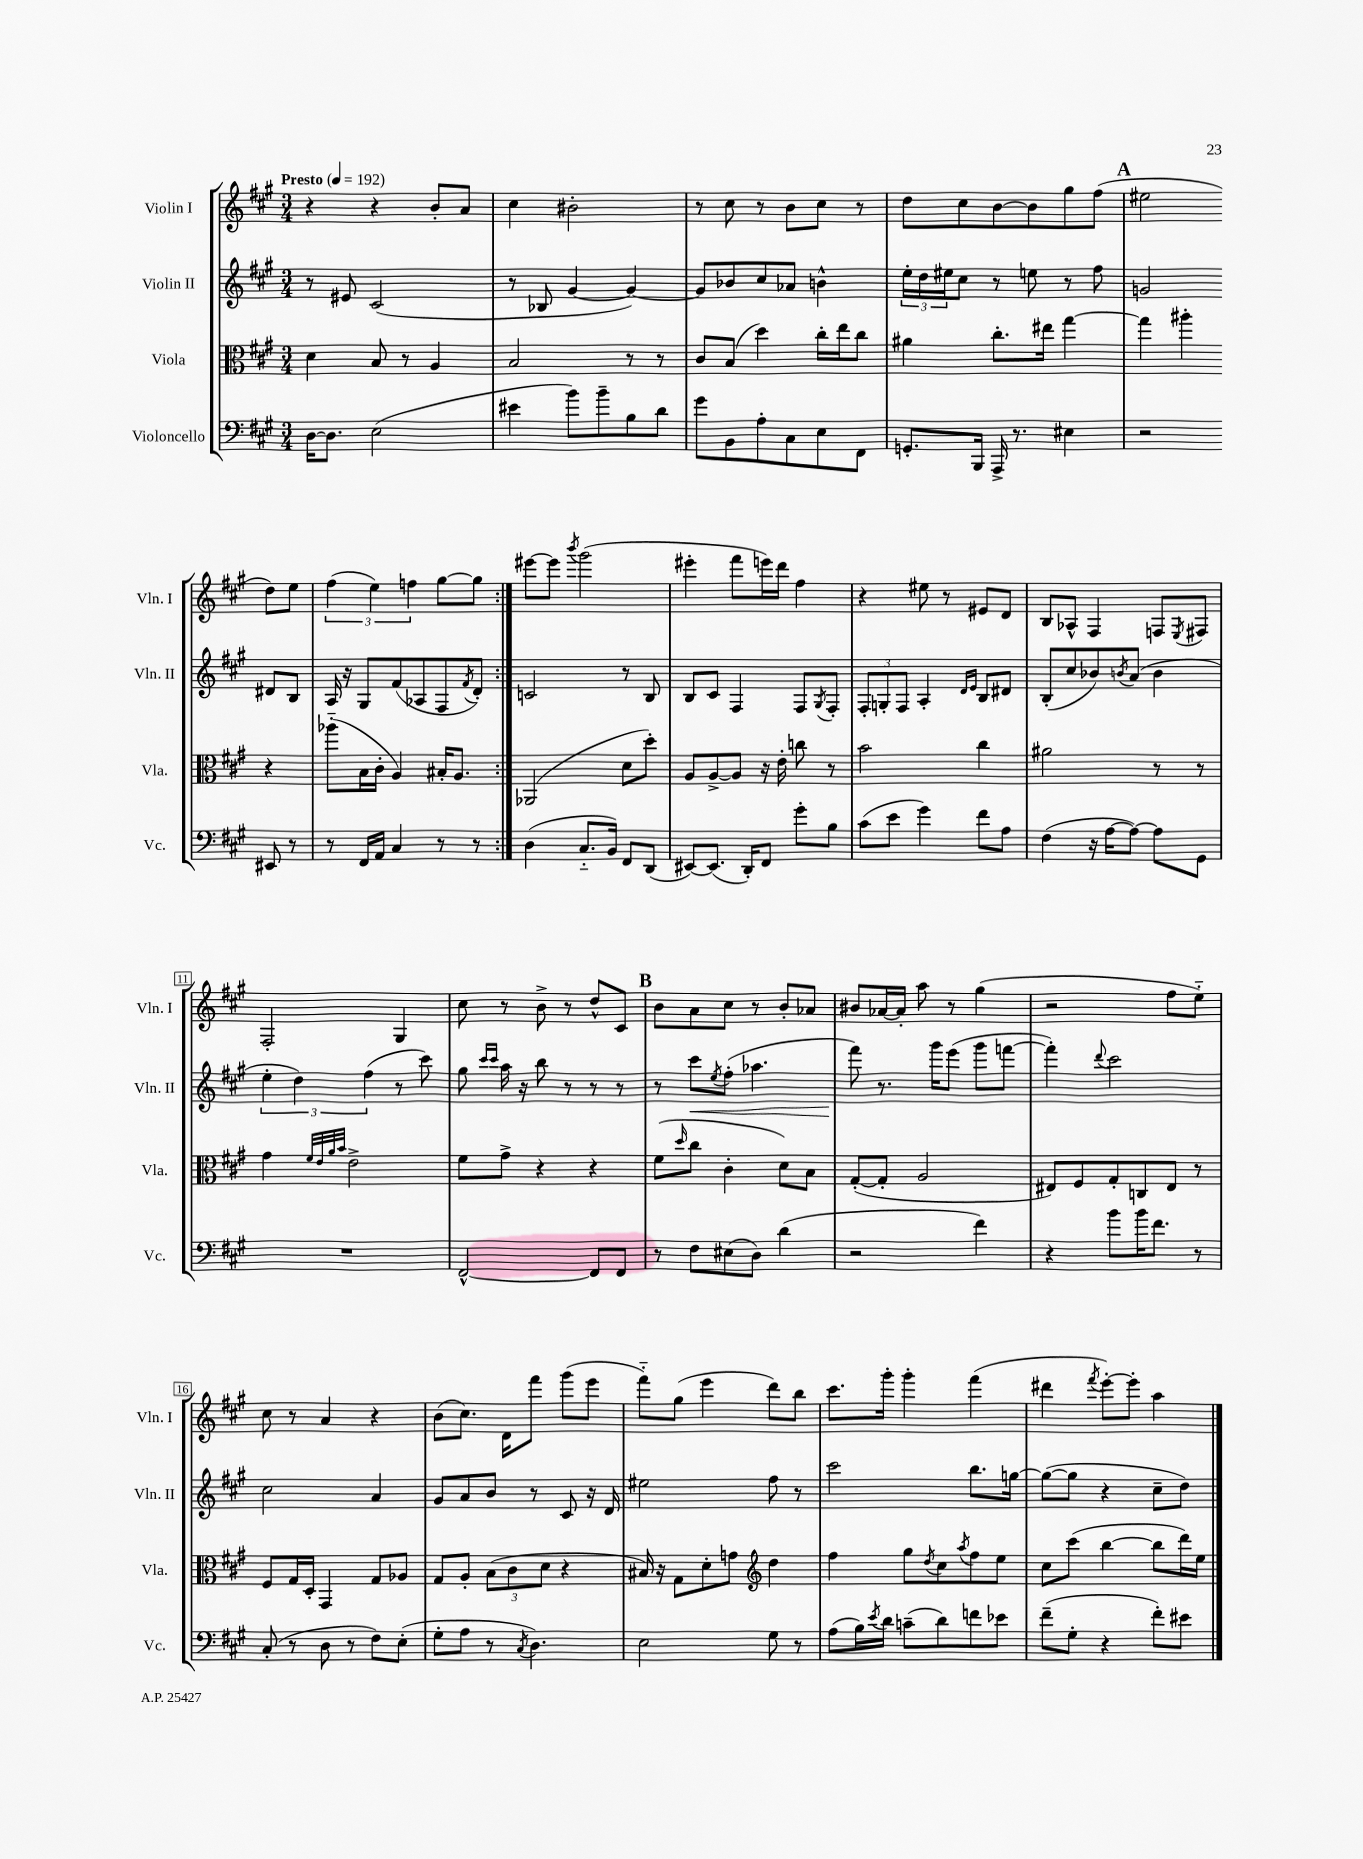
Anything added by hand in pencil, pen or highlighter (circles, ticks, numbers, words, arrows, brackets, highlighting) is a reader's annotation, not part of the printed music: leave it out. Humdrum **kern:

**kern	**kern	**kern	**kern
*staff4	*staff3	*staff2	*staff1
*clefF4	*clefC3	*clefG2	*clefG2
*k[f#c#g#]	*k[f#c#g#]	*k[f#c#g#]	*k[f#c#g#]
*M3/4	*M3/4	*M3/4	*M3/4
*MM192	*MM192	*MM192	*MM192
[16D	4d	8r	4r
8.D]	.	.	.
.	.	8e#	.
(2E	8B	(2c#	4r
.	8r	.	.
.	4A	.	8b'
.	.	.	8a
=	=	=	=
4e#	2B	8r	4cc#
.	.	8B-	.
8b)	.	[4g#	2b#'
8b~	.	.	.
8B	8r	4g#_)	.
8d	8r	.	.
=	=	=	=
8g#	8c#	8g#]	8r
8BB	(8B	8b-	8cc#
8A'	4dd)	8cc#	8r
8C#	.	8a-	8b
8E	16cc#'	4b^^	8cc#
.	16ee	.	.
8FF#	8cc#	.	8r
=	=	=	=
8.GG'	4a#	24ee'	8dd
.	.	24dd	.
.	.	24ee#	.
.	.	8cc#	8cc#
16BBB	.	.	.
16AAA^	8.cc#'	8r	[8b
8.r	.	.	.
.	.	8ee	8b]
.	16ee#	.	.
4E#	[4gg#	8r	8gg#
.	.	8ff#	(8ff#
=	=	=	=
2r	4gg#]	2g	2ee#
.	4aa#'	.	.
8EE#	4r	8d#	8dd)
8r	.	8B	8ee#
=	=	=	=
8r	(8aa-'~	16A	(6ff#
.	.	16r	.
16FF#	16B	8G#	.
.	.	.	6ee)
16AA	16c#'	.	.
4C#	4A)	(8f#	.
.	.	.	6ff
.	.	8A-	.
8r	16B#'	8F#	[8gg#
.	8.A	.	.
.	.	8qf#	.
8r	.	8d')	8gg#]
=:|!	=:|!	=:|!	=:|!
(4D	(2AA-	2c	[8eee#
.	.	.	8eee#]
.	.	.	8qbbb
8.C#'~	.	.	(2ggg#
16BB)	.	.	.
8FF#	8d	8r	.
(8DD	8dd')	8B	.
=	=	=	=
[8EE#)	8A	8B	4eee#'
(8.EE#]	[8A^	8c#	.
.	8A]	4F#	8fff#
16DD')	.	.	.
8FF#	16r	.	16eee)
.	16e'	.	16ddd
8g#'	8cc	8F#	4ff#
.	.	8qG#	.
8B	8r	8F#'	.
=	=	=	=
(8c#	2b	12F#'	4r
.	.	12G'	.
8e	.	.	.
.	.	12F#	.
4g#)	.	4A'	8ee#
.	.	.	8r
.	.	16qqd	.
.	.	16qqe	.
8f#	4cc#	8B	8e#
8A	.	8d#	8d
=	=	=	=
(4F#	2a#	(8B'	8B
.	.	8cc#	8A-^^
16r	.	8b-)	4F#
[16A	.	.	.
.	.	8qb	.
8A_)	.	(8a	.
8A]	8r	4b	8F
.	.	.	8qE
8GG#	8r	.	8F#
=	=	=	=
2.r	4g#	6ee'	2F#'
.	.	6dd)	.
.	32qqf#	.	.
.	32qqe	.	.
.	32qqa	.	.
.	32qqb	.	.
.	2e^	.	.
.	.	(6ff#	.
.	.	8r	4G#
.	.	8ccc#)	.
=	=	=	=
[2FF#^^	8f#	8gg#	8cc#
.	.	16qqccc#	.
.	.	16qqccc#	.
.	8g#^	16aa	8r
.	.	16r	.
.	4r	8bb	8b^
.	.	8r	8r
8FF#]	4r	8r	8dd^^
8FF#	.	8r	8c#
=	=	=	=
8r	(8f#	8r	8b
.	16qqdd	.	.
8F#	8cc#	8ccc#	8a
.	.	8qee	.
(8E#	4c#'	(8ff#'	8cc#
8D)	.	4.aa-	8r
(4d	8d)	.	8b'
.	8B	.	8a-
=	=	=	=
2r	([8G#'	8fff#)	8b#
.	8G#']	8.r	[16a-
.	.	.	16a-']
.	2A	.	8aa
.	.	16ggg#	.
.	.	(8eee	8r
4f#)	.	8ggg#	(4gg#
.	.	[8fff	.
=	=	=	=
4r	8E#)	4fff'])	2r
.	8F#	.	.
.	.	8qqddd	.
8b	8G#'	2ccc#	.
16b	8C	.	.
8.f#	.	.	.
.	8E#	.	8ff#
8r	8r	.	8ee'~)
=	=	=	=
(8C#'	8F#	2cc#	8cc#
8r	16G#	.	8r
.	16D'	.	.
8D	4GG#	.	4a
8r	.	.	.
8F#)	8G#	4a	4r
(8E'	8A-	.	.
=	=	=	=
8G#'	8G#	8g#	(8b
8A	8A'	8a	8.cc#)
8r	(12B	8b	.
.	.	.	16d
.	12c#	.	.
8qC#	.	.	.
4.D)	.	8r	8fff#
.	12d	.	.
.	4r	8c#	(8ggg#
.	.	16r	8eee
.	.	16d	.
=	=	=	=
2E	16B#)	2ee#	8fff#'~)
.	16r	.	.
.	8G#	.	(8gg#
.	8d'	.	4eee
.	8g	.	.
*	*clefG2	*	*
8G#	4dd	8ff#	8ddd)
8r	.	8r	8bb
=	=	=	=
(8A	4ff#	2ccc#	8.ccc#
16B)	.	.	.
8qe	.	.	.
16d	.	.	16ggg#'
(8c~	8gg#	.	4ggg#'
.	8qdd	.	.
8d)	8cc#	.	.
.	8qaa	.	.
8f	8ff#	8.bb	(4fff#
8e-	8ee	.	.
.	.	[16gg	.
=	=	=	=
(8f#~	8cc#	(8gg_	4ddd#
8G#'	(8ccc#	8gg]	.
.	.	.	8qfff#
4r	[4bb	4r	[8eee')
.	.	.	8eee']
8f#')	8bb]	8cc#~	4aa
8e#	16ddd)	8dd)	.
.	16ee	.	.
==	==	==	==
*-	*-	*-	*-
